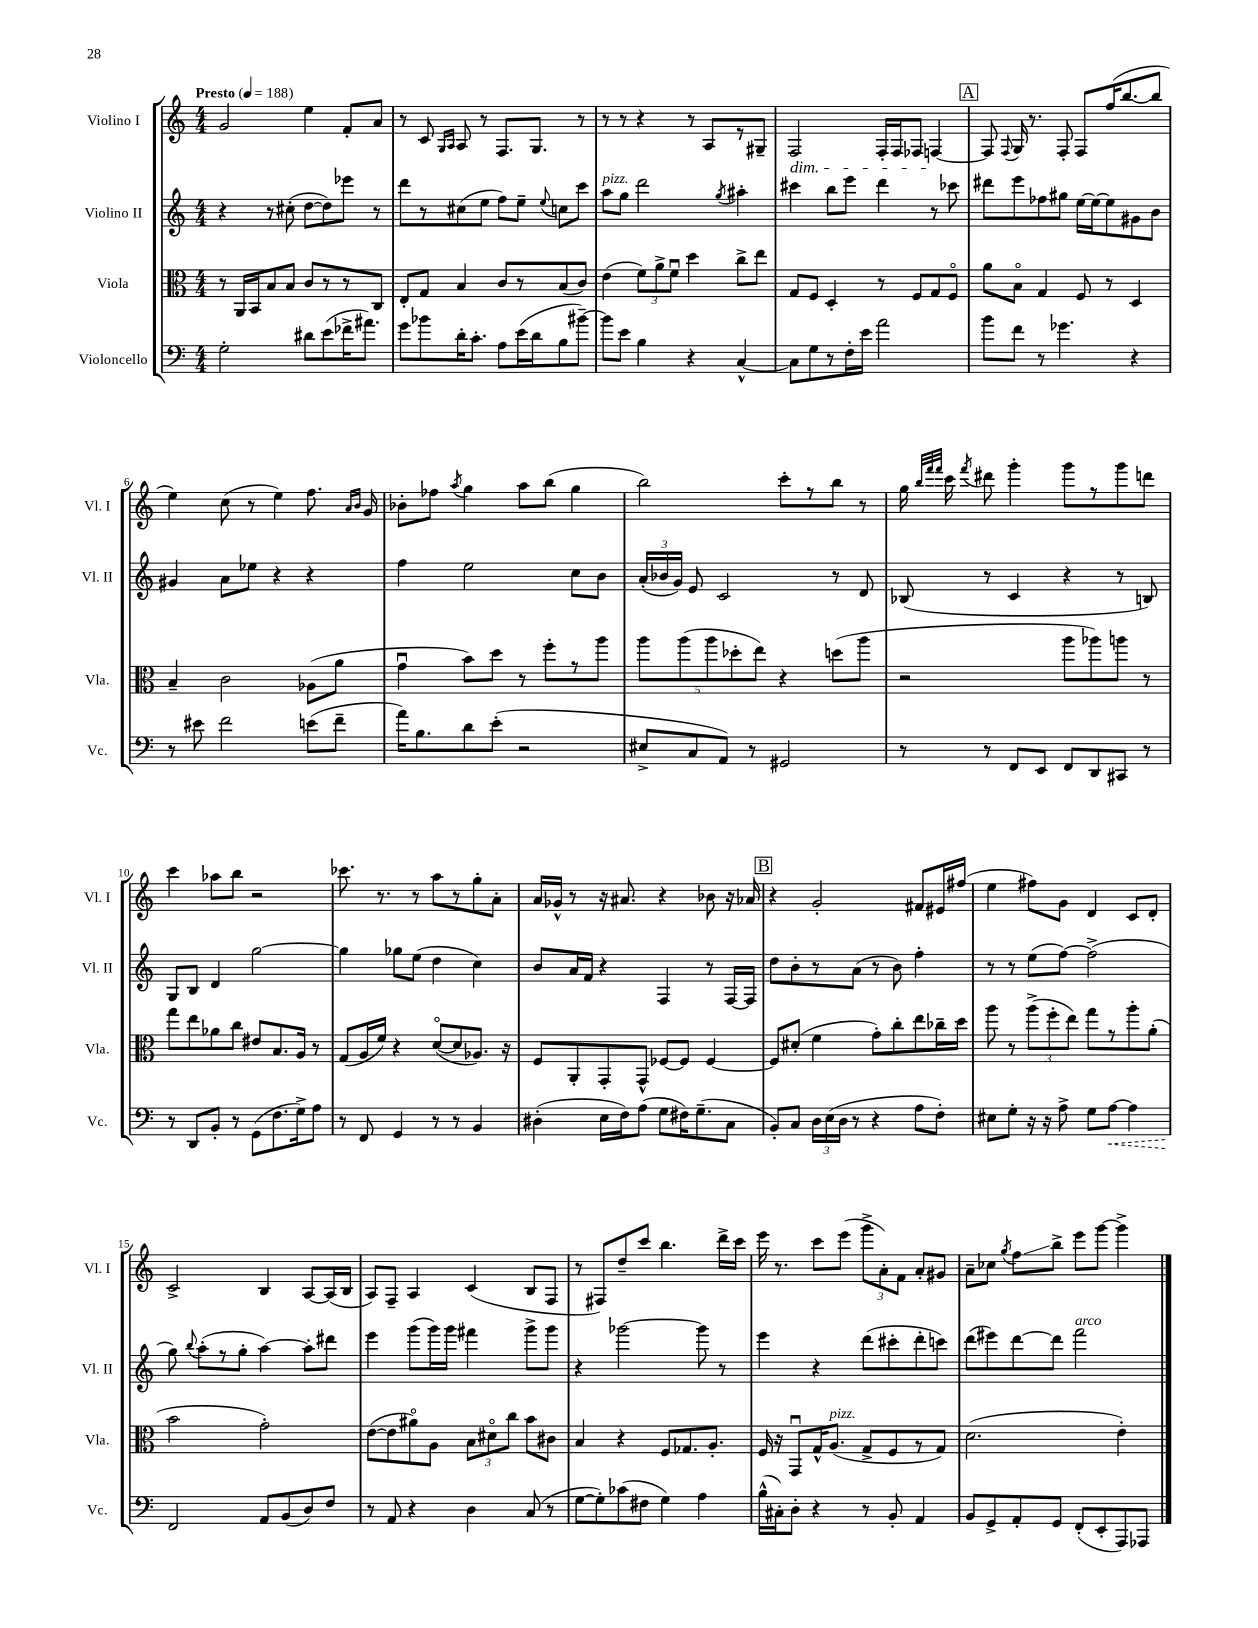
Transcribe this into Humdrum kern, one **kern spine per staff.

**kern	**kern	**kern	**kern
*staff4	*staff3	*staff2	*staff1
*clefF4	*clefC3	*clefG2	*clefG2
*k[]	*k[]	*k[]	*k[]
*M4/4	*M4/4	*M4/4	*M4/4
*MM188	*MM188	*MM188	*MM188
2G'\	8r	4r	2g/
.	16AA/LL	.	.
.	16BB/J	.	.
.	8B/	8r	.
.	8B/J	(8cc#'\	.
8d#\L	8c/L	[8dd\L	4ee\
(8e\	8r	8dd\])	.
16f-^\K	8r	8eee-\J	8f'/L
8.a#\J)	.	.	.
.	8C/J	8r	8a/J
=	=	=	=
8g\L	8E'/L	8ddd\L	8r
8b-\	8G/J	8r	8c/
.	.	.	16qqG/LL
.	.	.	16qqA/JJ
16d'\K	4B/	(8cc#\	8A/
8.c'\J	.	.	.
.	.	8ee\J	8r
8A\L	8c/L	8ff\L)	8.F/L
(16e\L	8r	8ee~\J	.
16d\J	.	.	8.G/J
.	.	8qqee/	.
8B\	(8B/	8cc\L	.
[8b#~\J)	8c/J)	8ccc\J	8r
=	=	=	=
8b#\]L	(4e\	8aa\L	8r
8e\J	.	8gg\J	8r
4B\	12f\L)	2ddd\	4r
.	12a^\	.	.
.	12fu\J	.	.
4r	4dd\	.	8r
.	.	.	8A/L
.	.	8qgg/	.
[4C^^/	8cc^\L	4aa#'\	8r
.	8ee\J	.	8G#~/J
=	=	=	=
8C\]L	8G/L	4ccc#\	2F/
8G\	8F/J	.	.
8r	4D'/	8bb\L	.
16F'\L	.	8eee\J	.
16e\JJ	.	.	.
2a\	8r	4ddd\	16F'/LL
.	.	.	16F/J
.	8F/L	.	8F-/J
.	8G/	8r	[4F/
.	8Fo/J	8ccc-\	.
=	=	=	=
8b\L	8a\L	8ddd#\L	8F/]
.	.	.	8qqF/
8f\J	8Bo\J	8eee\	16G/
.	.	.	8.r
8r	4G/	8ff-\	.
4.g-\	.	8gg#\J	8F'/
.	8F/	[16ee\LL	8F/L
.	.	16ee\_J	.
.	8r	8ee\]	(16ff/K
.	.	.	[8.bb/
4r	4D/	8g#\	.
.	.	8b\J	8bb/]J
=	=	=	=
8r	4B~/	4g#/	4ee\)
8e#\	.	.	.
2f\	2c\	8a\L	(8cc\
.	.	8ee-\J	8r
.	.	4r	4ee\)
(8e\L	(8A-\L	4r	8.ff\
8f~\J	8a\J	.	.
.	.	.	16qqa/LL
.	.	.	16qqb/JJ
.	.	.	16g/
=	=	=	=
16a\LK)	4gu\	4ff\	8b-'\L
8.B\	.	.	.
.	.	.	8ff-\J
.	.	.	8qaa/
8d\	8b\L)	2ee\	4gg\
(8e'\J	8dd\J	.	.
2r	8r	.	8aa\L
.	8ff'\L	.	(8bb\J
.	8r	8cc\L	4gg\
.	8aa\J	8b\J	.
=	=	=	=
8E#^/L	10aa\L	(24a'/LL	2bb\)
.	.	24b-/	.
.	.	24g/JJ)	.
.	(10aa\	.	.
8C/	.	8e/	.
.	10aa\	.	.
8AA/J)	.	2c/	.
.	10dd-'\	.	.
8r	.	.	.
.	10ee\J)	.	.
2GG#/	4r	.	8ccc'\L
.	.	.	8r
.	(8dd\L	8r	8bb\J
.	8aa\J	8d/	8r
=	=	=	=
8r	2r	(8B-/	16gg\
.	.	.	32qqbb/LLL
.	.	.	32qqfff/
.	.	.	32qqfff/JJJ
.	.	.	16ccc\
.	.	.	8qfff/
8r	.	8r	8ddd#\
8FF/L	.	4c/	4ggg'\
8EE/J	.	.	.
8FF/L	8aa\L	4r	8ggg\L
8DD/	8aa-\)	.	8r
8CC#/J	8aa\J	8r	8ggg\
8r	8r	8B/)	8ddd\J
=	=	=	=
8r	8gg\L	8G/L	4ccc\
8DD/L	8ee\	8B/J	.
8BB'/J	8a-\	4d/	8aa-\L
8r	8cc\J	.	8bb\J
(8GG\L	8e#/L	[2gg\	2r
8.F\	8.B/	.	.
16G^\k)	16A/Jk	.	.
8A\J	8r	.	.
=	=	=	=
8r	(8G/L	4gg\]	8.ccc-\
8FF/	16A/L	.	.
.	16f/JJ)	.	8.r
4GG/	4r	8gg-\L	.
.	.	(8ee\J	8r
8r	([8do/L	4dd\	8aa\L
8r	8d/]	.	8r
4BB/	8.A-/J)	4cc\)	8gg'\
.	.	.	8a'\J
.	16r	.	.
=	=	=	=
(4D#'\	8F/L	8b/L	16a/LL
.	.	.	16g-^^/JJ
.	8AA'/	16a/L	8r
.	.	16f/JJ	.
16E\LL	8GG'/	4r	16r
16F\J)	.	.	8.a#/
(8A\J	8GG^^/J	.	.
8G\L	[8F-/L	4F/	4r
16F#\K)	8F-/]J	.	.
(8.G~\	.	.	.
.	[4F-/	8r	8b-\
8C\J	.	[16F/LL	16r
.	.	16F/]JJ	16a-/
=	=	=	=
8BB'/L)	8F-/]L	8dd\L	4r
8C/J	(8d#'/J	8b'\	.
24D\LL	4f\	8r	2g'/
(24E\	.	.	.
24D\JJ	.	.	.
8r	.	(8a\J	.
4r	8g'\L)	8r	.
.	8cc'\	8b\)	.
8A\L	8ee\	4ff'\	8f#/L
8F'\J)	16cc-~\L	.	16e#/L
.	16dd\JJ	.	(16ff#/JJ
=	=	=	=
8E#\L	8aa\	8r	4ee\
8G'\J	8r	8r	.
16r	(12aa^\L	(8ee\L	8ff#\L)
16r	.	.	.
.	12ff'\	.	.
8A^\	.	[8ff\J)	8g\J
.	12ee\J)	.	.
8G\L	8gg\L	(2ff^\]	4d/
[8A\J	8r	.	.
4A\]	8aa'\	.	8c/L
.	(8a'\J	.	8d'/J
=	=	=	=
2FF/	2b\	8gg\)	2c^/
.	.	8qqbb/	.
.	.	(8aa'\L	.
.	.	8r	.
.	.	8gg'\J	.
8AA/L	2g'\)	[4aa\)	4B/
(8BB/	.	.	.
8D/)	.	8aa'\]L	[8A/L
8F/J	.	8ddd#\J	(16A/]L
.	.	.	16B/JJ
=	=	=	=
8r	([8e\L	4eee\	8A/L)
8AA/	8e\]	.	8F~/J
4r	8a#o\)	(8ggg\L	4A/
.	8A\J	16ggg\L)	.
.	.	16ggg\JJ	.
4D\	12B\L	4fff#\	(4c/
.	12d#o\	.	.
.	12cc\J	.	.
(8C/	8b\L	8ggg^\L	8B/L
8r	8c#\J	8ggg\J	8F/J
=	=	=	=
[8G\L	4B/	4r	8r
8G'\])	.	.	8F#/L)
(8c-\	4r	[2ggg-\	8dd~/
8F#\J	.	.	8ccc/J
4G\)	8F/L	.	4.bb\
.	8.G-/	.	.
4A\	.	8ggg-\]	.
.	8.A'/J	.	.
.	.	8r	16ddd^\LL
.	.	.	16ccc\JJ
=	=	=	=
(16B^^\LL	16F/	4eee\	16eee\
16C#'\J)	16r	.	8.r
8D'\J	8GGu/L	.	.
4r	16G^^/K	4r	8ccc\L
.	(8.A/J	.	.
.	.	.	(8eee\J
8r	8G^/L	(8ddd\L	12ggg^\L
.	.	.	12a'\)
8BB'/	8F/	8ccc#'\	.
.	.	.	12f\J
4AA/	8r	8ddd'\	8a'/L
.	8G/J)	8ccc\J)	8g#/J
=	=	=	=
8BB/L	(2.d\	(8ddd\L	8a~\L
8GG^/	.	8eee#\)	8cc-\J
.	.	.	8qgg/
8AA'/	.	[8ddd\	8ff\L
8GG/J	.	8ddd\]J	8bb^\J
(8FF'/L	.	2fff\	8eee\L
8EE'/	.	.	[8ggg\J
8AAA/)	4e'\)	.	4ggg^\]
8AAA-/J	.	.	.
==	==	==	==
*-	*-	*-	*-
